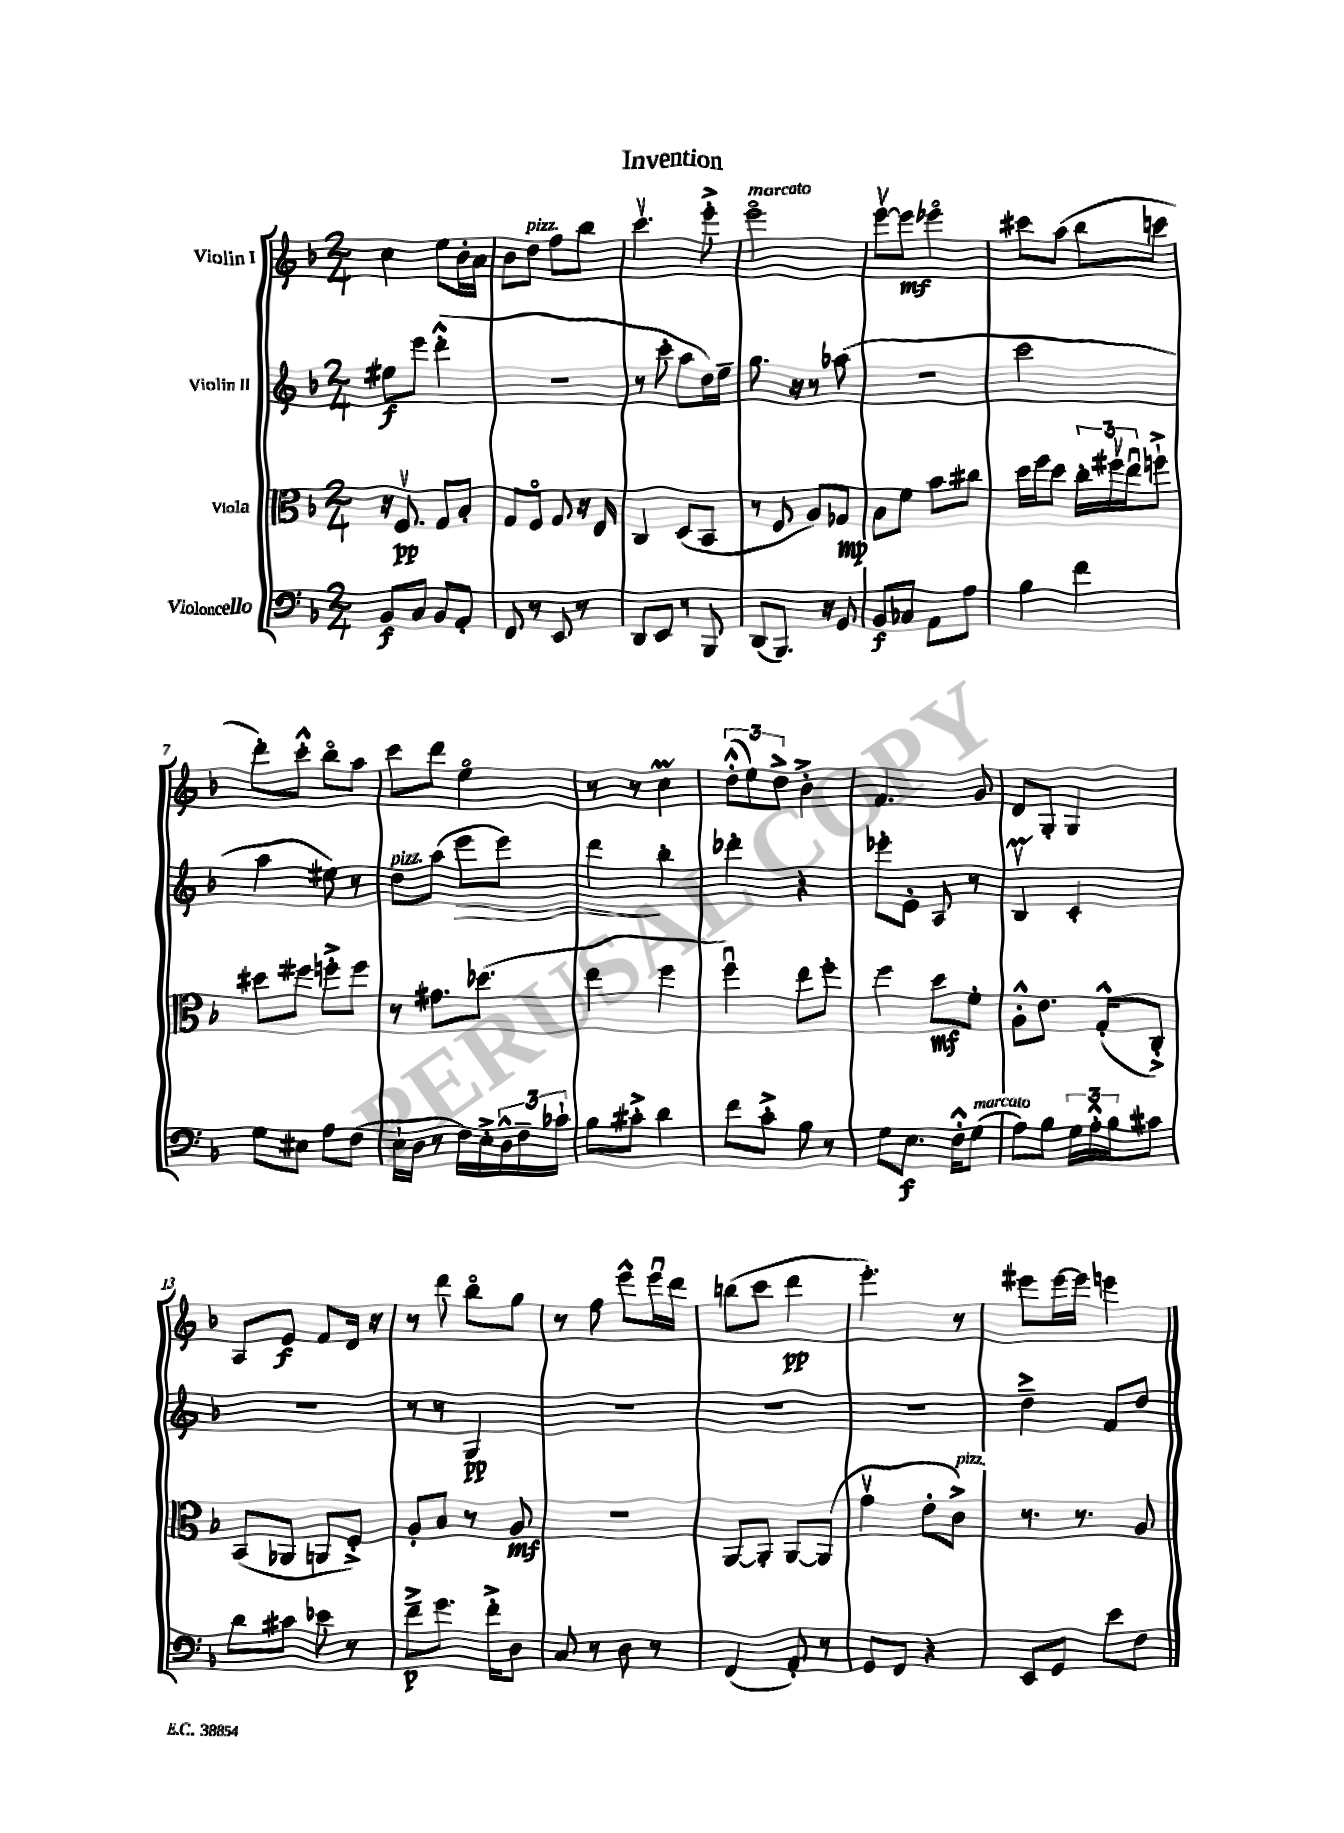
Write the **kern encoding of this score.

**kern	**kern	**kern	**kern
*staff4	*staff3	*staff2	*staff1
*clefF4	*clefC3	*clefG2	*clefG2
*k[b-]	*k[b-]	*k[b-]	*k[b-]
*M2/4	*M2/4	*M2/4	*M2/4
8BB-/L	16r	8ee#\L	4cc\
.	8.Fv/	.	.
8C/J	.	8eee\J	.
8BB-/L	8G/L	(4ddd'^^\	8ee\L
8AA'/J	8B-'/J	.	16b-'\L
.	.	.	16a\JJ
=	=	=	=
8FF/	8G/L	2r	8b-\L
8r	8Fo/J	.	8dd\J
8EE/	8G/	.	8ff\L
8r	16r	.	8bb-\J
.	16E/	.	.
=	=	=	=
8DD/L	4C/	8r	4.cccv\
8EE/J	.	8ccc'\	.
8r	(8D/L	8aa\L	.
8BBB-/	8BB-/J	16dd\L)	8eee'^\
.	.	16ee~\JJ	.
=	=	=	=
(8DD/L	8r	8.gg\	2eeeo\
8.BBB-/J)	8F/	.	.
.	.	16r	.
.	8A/L)	8r	.
16r	.	.	.
8GG/	8G-/J	(8aa-\	.
=	=	=	=
8BB-/L	8B-\L	2r	[8eeev\L
8C-/J	8f\J	.	8eee\]J
8AA\L	8b-\L	.	4eee-o\
8A\J	8cc#\J	.	.
=	=	=	=
4B-\	16dd\LL	2ccc\	8ccc#\L
.	16ff\J	.	.
.	8dd\J	.	(8aa\J
4f\	24cc'\LL	.	8bb-\L
.	24ff#v\	.	.
.	24eeu\J	.	.
.	8ff`^\J	.	8ccc\J
=	=	=	=
8G\L	8dd#\L	4aa\	8ddd'\L)
8E#\J	8ff#\J	.	8ccc'^^\J
8A\L	8ff'^\L	8ee#\)	8bb-o\L
(8F\J	8ff\J	8r	8aa\J
=	=	=	=
16E`\LL	8r	8dd\L	8ccc\L
16D\JJ	.	.	.
8r	8.g#\L	(8aa\J	8ddd\J
16F\LL)	.	8eee\L	4eeo\
16E'^\	(8.dd-\J	.	.
24D^^\	.	8eee\J)	.
24F~\	.	.	.
24c-`\JJ	.	.	.
=	=	=	=
8B-\L	4ee\	4ddd\	8r
8c#'^\J	.	.	8r
4d\	4ff\	4bb-'\	4cc\
=	=	=	=
8f\L	4ffu\)	4ddd-'\	(12dd'^^\L
.	.	.	12ee\)
8c'^\J	.	.	.
.	.	.	12dd^\J
8B-\	8ee\L	4r	4b-'^\
8r	8ff'\J	.	.
=	=	=	=
8G\L	4ff\	8eee-'\L	4.f/
8.E\J	.	8e'\J	.
.	8dd\L	8A/	.
16F'^^\LK	.	.	.
(8G\J	8f'\J	8r	8g/
=	=	=	=
8A\L)	8A'^^\L	4B-v/	8d/L
8B-\J	8.e\J	.	8G'/J
24G\LL	.	4c'/	4G/
24A'^^\	.	.	.
.	(16G'^^/LK	.	.
24B-\J	.	.	.
8c#\J	8C'^/J)	.	.
=	=	=	=
8d\L	(8BB-/L	2r	8A/L
8c#\J	8AA-/J	.	8e/J
8e-\	8AA/L	.	8f/L
8r	8F'^/J)	.	16d/Jk
.	.	.	16r
=	=	=	=
8f~^\L	8A'/L	8r	8r
8.g\J	8B-/J	8r	8ddd\
.	8r	4G/	8bb-o\L
16f'^\LK	.	.	.
8D\J	8A/	.	8gg\J
=	=	=	=
8C/	2r	2r	8r
8r	.	.	8ff\
8D\	.	.	8eee^^\L
8r	.	.	16eeeu\L
.	.	.	16ddd\JJ
=	=	=	=
(4FF/	[8AA/L	2r	(8bb\L
.	8AA'/]J	.	8ccc\J
8AA'/)	[8AA/L	.	4ddd\
8r	(8AA/]J	.	.
=	=	=	=
8GG/L	4gv\	2r	4.eee'\)
8FF/J	.	.	.
4r	8e'\L	.	.
.	8c^\J)	.	8r
=	=	=	=
8EE/L	8.r	4dd~^\	8eee#\L
8GG/J	.	.	[16eee#\L
.	8.r	.	16eee#\]JJ
8e\L	.	8f/L	4eee\
8F\J	8A/	8dd/J	.
==	==	==	==
*-	*-	*-	*-
